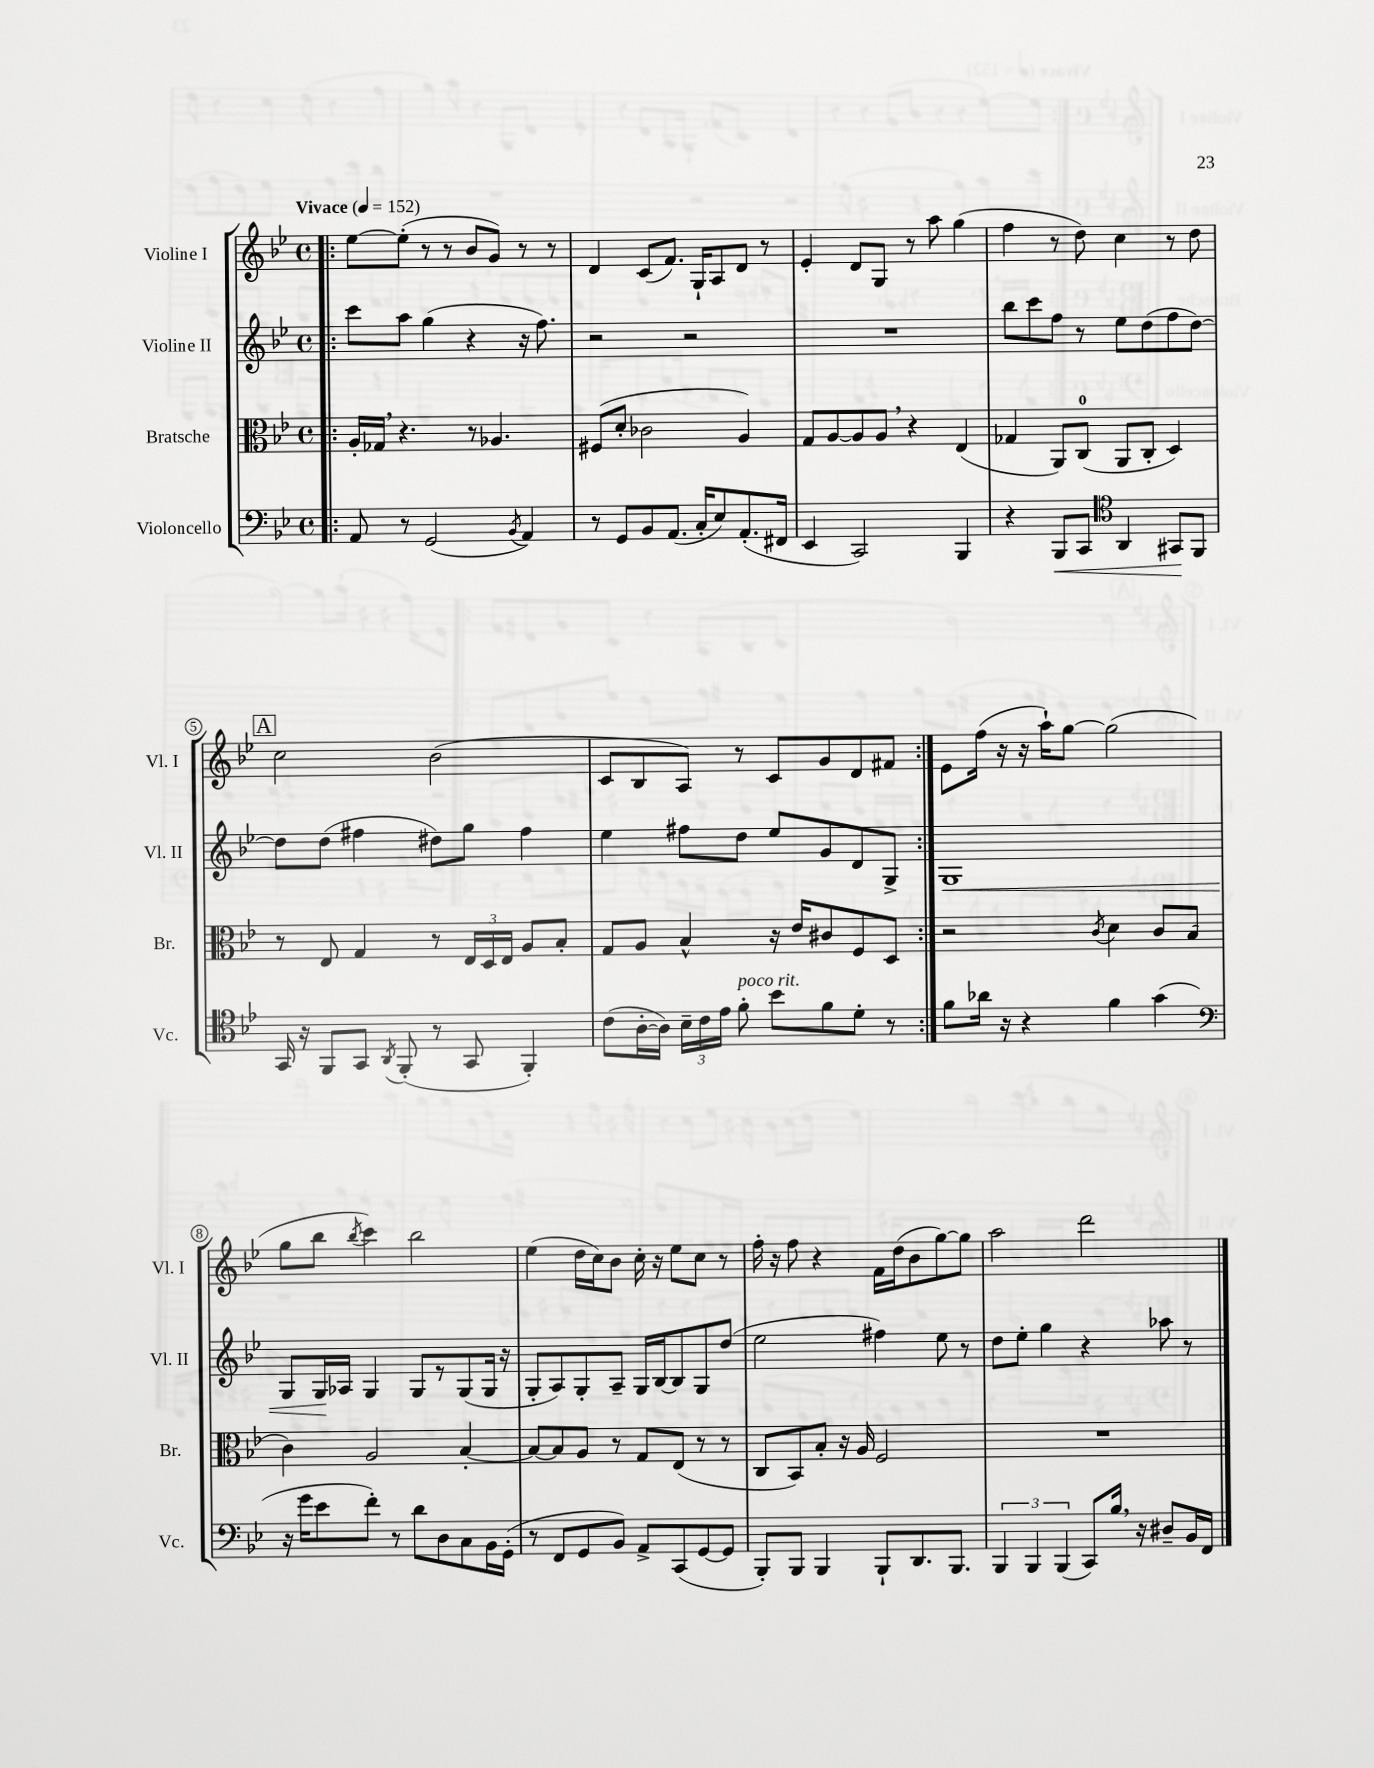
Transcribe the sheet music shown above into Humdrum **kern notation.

**kern	**dynam	**kern	**kern	**dynam	**kern
*part4	*part4	*part3	*part2	*part2	*part1
*staff4	*staff4	*staff3	*staff2	*staff2	*staff1
*I"Violoncello	*	*I"Bratsche	*I"Violine II	*	*I"Violine I
*I'Vc.	*	*I'Br.	*I'Vl. II	*	*I'Vl. I
*clefF4	*	*clefC3	*clefG2	*	*clefG2
*k[b-e-]	*	*k[b-e-]	*k[b-e-]	*	*k[b-e-]
*M4/4	*	*M4/4	*M4/4	*	*M4/4
*met(c)	*	*met(c)	*met(c)	*	*met(c)
*MM152	*	*MM152	*MM152	*	*MM152
=1!|:	=1!|:	=1!|:	=1!|:	=1!|:	=1!|:
!	!	!	!	!	!LO:TX:a:B:t=Vivace
8AA/	.	16A'/LL	8ccc\L	.	[8ee-\L
.	.	16G-X,/JJ	.	.	.
8r	.	4.r	8aa\J	.	(8ee-'\J]
(2GG/	.	.	(4gg\	.	8r
.	.	.	.	.	8r
.	.	8r	4r	.	8b-/L
.	.	4.A-X/	.	.	8g/J)
8qBB-/	.	.	.	.	.
4AA/)	.	.	16r	.	8r
.	.	.	8.ff\)	.	.
.	.	.	.	.	8r
=2	=2	=2	=2	=2	=2
8r	.	(8F#X/L	2r	.	4d/
8GG/L	.	8d'/J	.	.	.
8BB-/	.	2c-X\	.	.	(8c/L
(8.AA/J	.	.	.	.	8.f/J)
.	.	.	2r	.	.
16C'/KL	.	.	.	.	16G`/KL
8E-/)	.	.	.	.	8A/
(8.AA'/	.	4A/)	.	.	8d/J
.	.	.	.	.	8r
16FF#X/Jk	.	.	.	.	.
=3	=3	=3	=3	=3	=3
4EE-/	.	8G/L	1r	.	4e-'/
.	.	[8A/	.	.	.
2CC/)	.	8A/]	.	.	8d/L
.	.	8A,/J	.	.	8G/J
.	.	4r	.	.	8r
.	.	.	.	.	8aa\
4BBB-/	.	(4E-/	.	.	(4gg\
=4	=4	=4	=4	=4	=4
4r	.	4G-X/	8bb-\L	.	4ff\
.	.	.	8ccc\	.	.
!	!LO:HP:b	!	!	!	!
8BBB-/L	<	8AA/L)	8ff\J	.	8r
8CC/J	.	(8C/J	8r	.	8dd\)
*clefC4	*	*	*	*	*
4AA/	.	8AA/L	8ee-\L	.	4cc\
.	.	8C'/J	(8dd\	.	.
8GG#X/L	.	4D/)	8ff\	.	8r
8FF/J	[	.	[8dd\J)	.	8dd\
!!LO:LB:g=z
!!LO:REH:place=s1:t=A
=5	=5	=5	=5	=5	=5
16GG/	.	8r	8dd\L]	.	2cc\
16r	.	.	.	.	.
8FF/L	.	8E-/	(8dd\J	.	.
8GG/J	.	4G/	4ff#X\	.	.
8qAA/	.	.	.	.	.
(8FF'/	.	.	.	.	.
8r	.	8r	8dd#X\L)	.	(2b-\
8GG/	.	24E-/LL	8gg\J	.	.
.	.	24D/	.	.	.
.	.	24E-/JJ	.	.	.
4FF'/)	.	8A/L	4ff#\	.	.
.	.	8B-'/J	.	.	.
=6	=6	=6	=6	=6	=6
(8c\L	.	8G/L	4ee-\	.	8c/L
[16A'\L	.	8A/J	.	.	8B-/
16A\JJ])	.	.	.	.	.
24B-~\LL	.	4B-^^/	8ff#X\L	.	8A/J)
24c\	.	.	.	.	.
24e-\JJ	.	.	.	.	.
!LO:TX:a:i:t=poco rit.	!	!	!	!	!
8f'\	.	.	8dd\J	.	8r
8b-\L	.	16r	8ee-/L	.	8c/L
.	.	16e-/KL	.	.	.
8f\	.	8c#X/	8g/	.	8g/
8d'\J	.	8F/	8d/	.	8d/
8r	.	8D/J	8G^/J	.	8f#X/J
=7:|!	=7:|!	=7:|!	=7:|!	=7:|!	=7:|!
!	!	!	!	!LO:HP:b	!
8f\L	.	2r	1G	<	8e-\L
16a-X\Jk	.	.	.	.	(16ff\Jk
16r	.	.	.	.	16r
4r	.	.	.	.	16r
.	.	.	.	.	16aa`\KL)
.	.	.	.	.	[8gg\J
.	.	8qc/	.	.	.
4f\	.	4d\	.	.	(2gg\]
(4g\	.	8c/L	.	.	.
.	.	(8B-/J	.	.	.
!!LO:LB:g=z
=8	=8	=8	=8	=8	=8
*clefF4	*	*	*	*	*
16r	.	4c\)	8G/L	.	8gg\L
16g\KL	.	.	.	.	.
8e-\	.	.	16G/L	.	8bb-\J
.	.	.	16A-X/JJ	[	.
.	.	.	.	.	8qbb-/
8f'\J)	.	2A/	4G/	.	4ccc\)
8r	.	.	.	.	.
8d\L	.	.	8G/L	.	2bb-\
8D\	.	.	8r	.	.
8C\	.	[4B-'/	(8G/	.	.
16BB-\L	.	.	16G/Jk	.	.
(16GG'\JJ	.	.	16r	.	.
=9	=9	=9	=9	=9	=9
8r	.	8B-/L_	8G'/L	.	(4ee-\
8FF/L	.	8B-/]	8A/)	.	.
8GG/	.	8A/J	8G'/	.	16dd\LL
.	.	.	.	.	16cc\J)
8BB-/J)	.	8r	8A~/J	.	8b-\J
8AA^/L	.	8G/L	16G/LL	.	16cc'\
.	.	.	[16B-/J	.	16r
(8CC/	.	(8E-/J	8B-/]	.	8ee-\L
[8GG/	.	8r	8G/	.	8cc\J
8GG/J]	.	8r	(8dd/J	.	8r
=10	=10	=10	=10	=10	=10
8BBB-'/L)	.	8C/L	2ee-\	.	16ff'\
.	.	.	.	.	16r
8BBB-/J	.	8BB-/)	.	.	8ff\
4BBB-/	.	8B-'/J	.	.	4r
.	.	16r	.	.	.
.	.	16A/	.	.	.
8BBB-`/L	.	2F/	4ff#X\)	.	16f\LL
.	.	.	.	.	(16dd\J
8.DD/	.	.	.	.	8b-\
.	.	.	8ee-\	.	[8gg\)
8.BBB-/J	.	.	.	.	.
.	.	.	8r	.	8gg\J]
=11	=11	=11	=11	=11	=11
6BBB-/	.	1r	8dd\L	.	2aa\
.	.	.	8ee-'\J	.	.
6BBB-/	.	.	.	.	.
.	.	.	4gg\	.	.
(6BBB-/	.	.	.	.	.
8CC/L)	.	.	4r	.	2ddd\
16B-,/Jk	.	.	.	.	.
16r	.	.	.	.	.
8D#X~/L	.	.	8aa-X\	.	.
16BB-/L	.	.	8r	.	.
16FF/JJ	.	.	.	.	.
==	==	==	==	==	==
*-	*-	*-	*-	*-	*-
